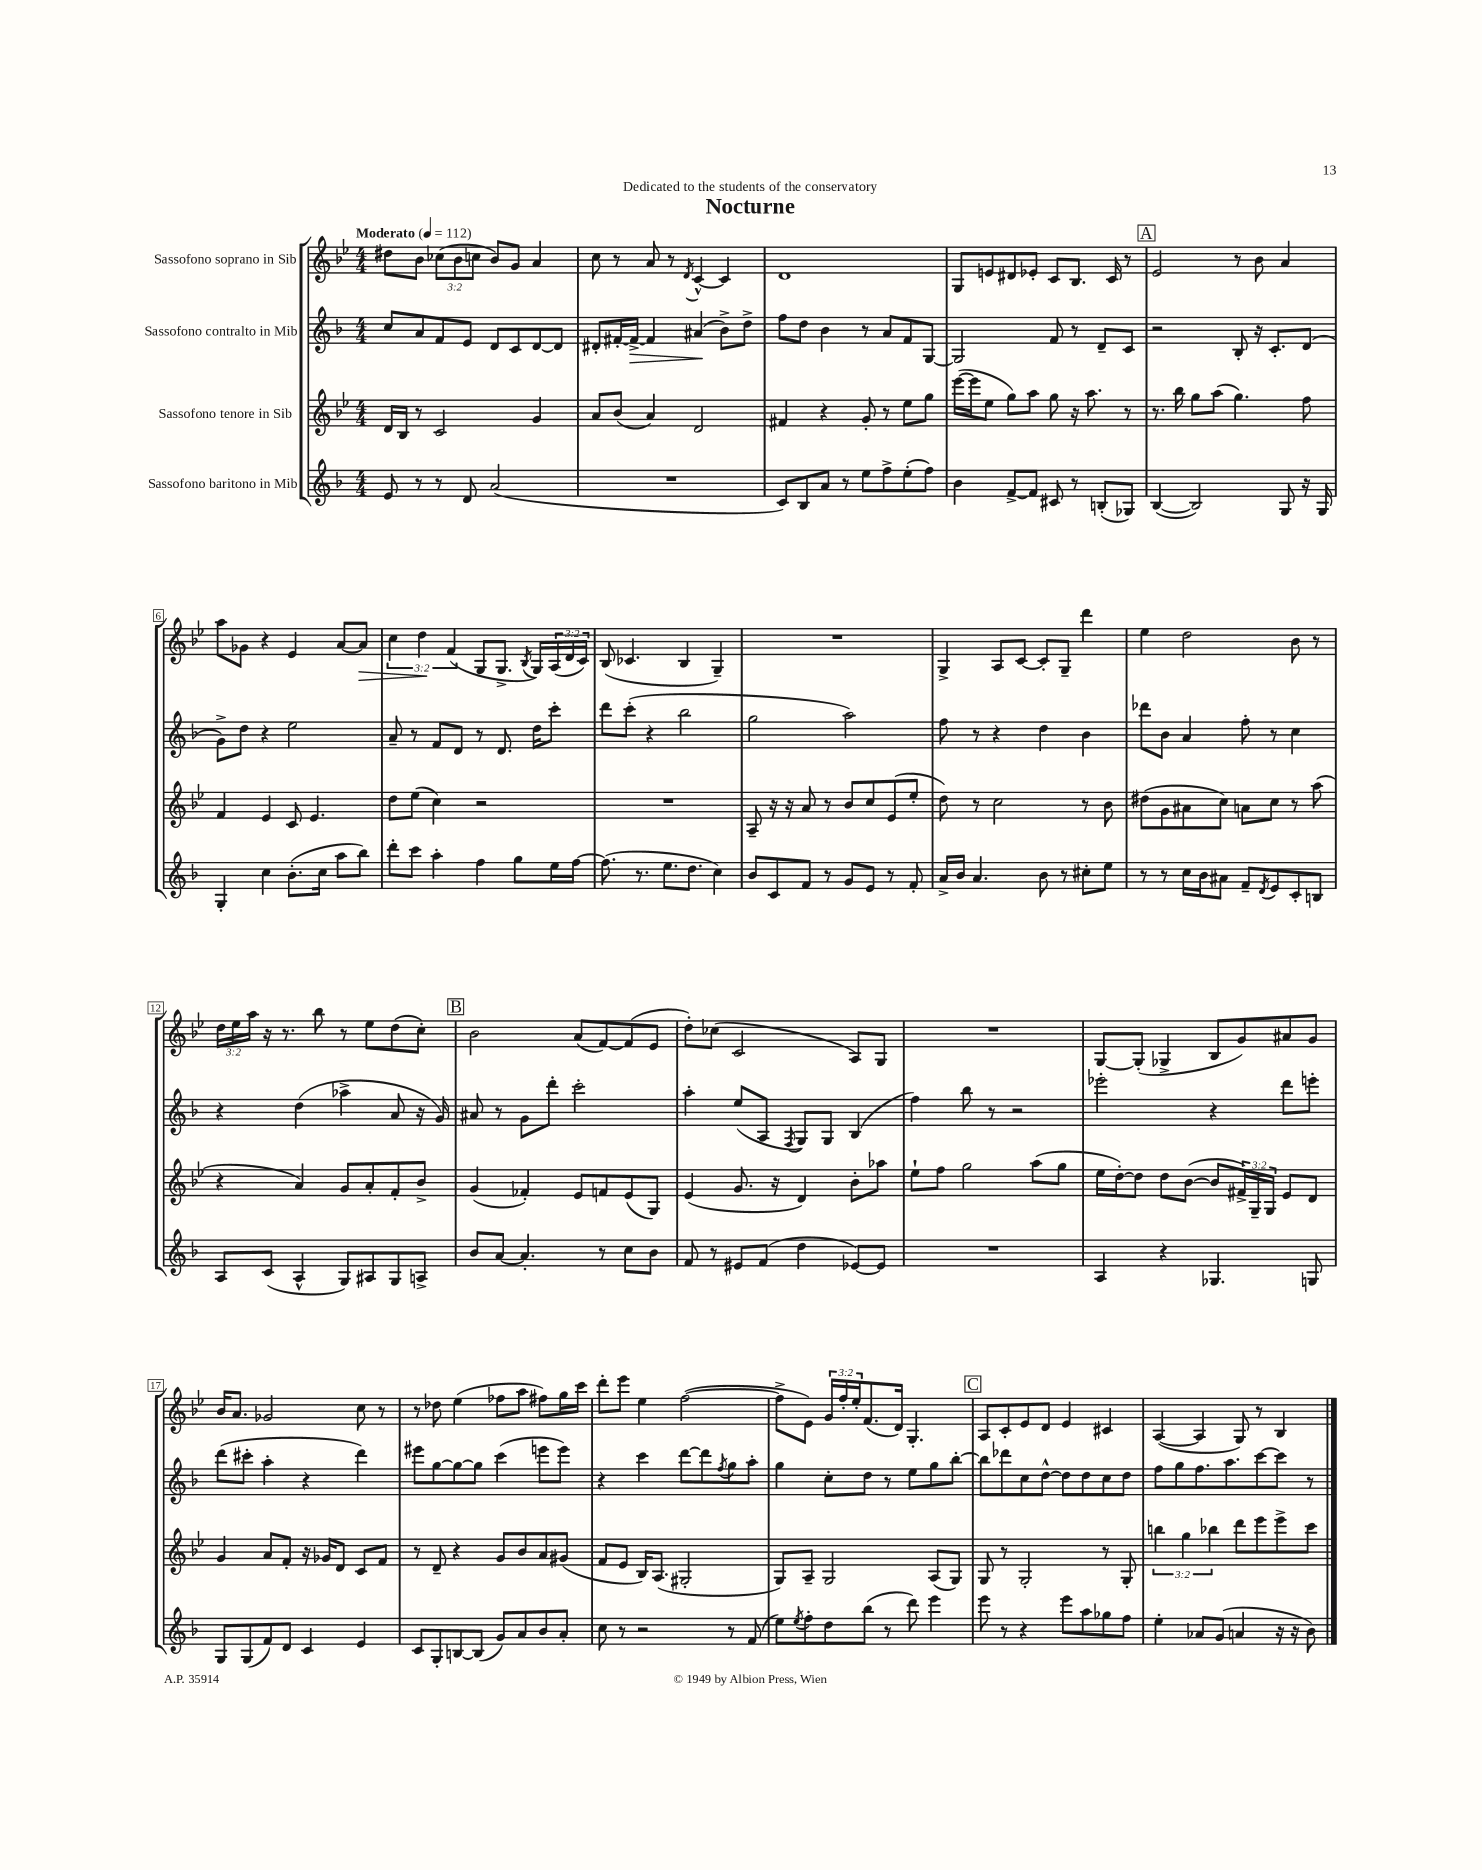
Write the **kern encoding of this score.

**kern	**kern	**kern	**kern
*staff4	*staff3	*staff2	*staff1
*clefG2	*clefG2	*clefG2	*clefG2
*k[b-]	*k[b-e-]	*k[b-]	*k[b-e-]
*M4/4	*M4/4	*M4/4	*M4/4
*MM112	*MM112	*MM112	*MM112
8e	16d	8cc	8dd#
.	16B-	.	.
8r	8r	8a	8b-
8r	2c	8f	(12cc-
.	.	.	12b-
8d	.	8e	.
.	.	.	12cc
(2a	.	8d	8b-)
.	.	8c	8g
.	4g	[8d	4a
.	.	8d]	.
=	=	=	=
1r	8a	8d#'	8cc
.	(8b-	[16f#'	8r
.	.	16f#^_	.
.	4a)	4f#]	8a
.	.	.	8r
.	.	.	8qd
.	2d	(4a#	[4c^^
.	.	8b-^)	4c]
.	.	8dd^	.
=	=	=	=
8c)	4f#	8ff	1d
8B-	.	8dd	.
8a	4r	4b-	.
8r	.	.	.
8ee	8g'	8r	.
8ff^	8r	8a	.
(8ee'	8ee-	8f	.
8ff)	8gg	[8G	.
=	=	=	=
4b-	([16eee-	2G]	8G
.	16eee-]	.	.
.	8ee-	.	8e
[8f^	8gg)	.	8d#
8f]	8aa	.	8e-'
8c#	8gg	8f	8c
8r	16r	8r	8.B-
.	8.aa	.	.
(8B'	.	8d~	.
.	.	.	16c
8G-)	8r	8c	8r
=	=	=	=
([4B-	8.r	2r	2e-
.	16bb-	.	.
2B-])	8gg	.	.
.	(8aa	.	.
.	4.gg)	8B-'	8r
.	.	16r	8b-
.	.	8.c'	.
8G	.	.	4a
16r	8ff	(8d	.
16G	.	.	.
=	=	=	=
4G'	4f	8g^)	8aa
.	.	8dd	8g-
4cc	4e-	4r	4r
(8.b-'	8c	2ee	4e-
.	4.e-	.	.
16cc	.	.	.
8aa	.	.	[8a
8bb-)	.	.	8a]
=	=	=	=
8ddd'	8dd	8a~	6cc
8ccc	(8ee-	8r	.
.	.	.	6dd
4aa'	4cc)	8f	.
.	.	.	(6f
.	.	8d	.
4ff	2r	8r	8G
.	.	8.d	8.G^
8gg	.	.	.
.	.	.	8qB-
.	.	16dd	16G)
16ee	.	8ccc'	(24A
.	.	.	24d
[16ff	.	.	.
.	.	.	24c)
=	=	=	=
(8.ff]	1r	8ddd	(8B-
.	.	(8ccc'	4.c-
8.r	.	.	.
.	.	4r	.
8.ee	.	.	.
.	.	2bb-	4B-
8.dd	.	.	.
4cc)	.	.	4G~)
=	=	=	=
8b-	8A~	2gg	1r
8c	16r	.	.
.	16r	.	.
8f	8a	.	.
8r	8r	.	.
8g	8b-	2aa)	.
8e	8cc	.	.
8r	(8e-	.	.
8f'	8ee-'	.	.
=	=	=	=
16a^	8dd)	8ff	4G^
16b-	.	.	.
4.a	8r	8r	.
.	2cc	4r	8A
.	.	.	[8c
8b-	.	4dd	8c']
8r	.	.	8G~
8cc#'	8r	4b-	4ddd
8ee	8b-	.	.
=	=	=	=
8r	(8dd#	8ddd-	4ee-
8r	8g	8b-	.
16cc	8a#	4a	2dd
16b-	.	.	.
8a#	8cc)	.	.
8f~	8a	8ff'	.
8qd	.	.	.
8e	8cc	8r	.
8c'	8r	4cc	8b-
8B	(8aa	.	8r
=	=	=	=
8A	4r	4r	24dd
.	.	.	24ee-
.	.	.	24aa
(8c	.	.	16r
.	.	.	8.r
4A^^	4a)	(4dd	.
.	.	.	8bb-
8G)	8g	4aa-^	8r
8A#	8a'	.	8ee-
8G	8f'	8a	(8dd
8A^	8b-^	16r	8cc')
.	.	16g)	.
=	=	=	=
8b-	(4g	8a#	2b-
[8a	.	8r	.
4.a']	4f-')	8g	.
.	.	8ddd'	.
.	8e-	2ccc'	(8a
8r	8f	.	[8f)
8cc	(8e-	.	(8f]
8b-	8G)	.	8e-
=	=	=	=
8f	(4e-	4aa'	8dd')
8r	.	.	(8cc-
8e#	8.g	(8ee	2c
(8f	.	8A	.
.	16r	.	.
.	.	8qF	.
4dd	4d)	8G)	.
.	.	8G	.
[8e-)	8b-'	(4B-	8A)
8e-]	8aa-	.	8G
=	=	=	=
1r	8ee-`	4ff)	1r
.	8ff	.	.
.	2gg	8bb-	.
.	.	8r	.
.	.	2r	.
.	(8aa	.	.
.	8gg	.	.
=	=	=	=
4A	16ee-	2eee-'	[8G
.	[16dd')	.	.
.	8dd]	.	(8G']
4r	8dd	.	4G-^
.	([8b-	.	.
4.G-	8b-]	4r	8B-
.	24f#^)	.	8g)
.	24G~	.	.
.	24G	.	.
.	8e-	8ddd	8a#
8G	8d	8eee'	8g
=	=	=	=
8G	4g	(8ddd	16b-
.	.	.	8.a
(8G	.	8ccc#'	.
8f)	8a	4aa'	2g-
8d	8f'	.	.
4c	16r	4r	.
.	16g-	.	.
.	8d	.	.
4e	8c	4ddd)	8cc
.	8f	.	8r
=	=	=	=
8c	8r	8eee#	8r
8G'	8d~	[8gg	8dd-
[8B	4r	8gg_	(4ee-
(8B]	.	8gg]	.
8g)	8g	(4ccc	8ff-
8a	8b-	.	8aa
8b-	8a	8eee	8ff#)
8a'	(8g#	8eee)	16gg
.	.	.	16ccc
=	=	=	=
8cc	8f	4r	8ddd'
8r	8e-	.	8eee-
2r	16B-)	4ccc	4ee-
.	(8.A	.	.
.	2G#'	[8ddd	([2ff
.	.	8ddd]	.
.	.	8qff	.
8r	.	8gg	.
(8f	.	8aa'	.
=	=	=	=
8ee)	8G)	4gg	8ff^]
8qee	.	.	.
8ff'	8A~	.	8e-)
8dd	2G	8cc'	24g
.	.	.	24ff'
.	.	.	24ee-'
(8bb-	.	8dd	(8.f
8r	.	8r	.
.	.	.	16d)
8ddd)	.	8ee	4.G'
4eee	(8A	8gg	.
.	8G)	[8bb-'	.
=	=	=	=
8eee	8G	8bb-]	8A
8r	8r	8ddd-	8c'
4r	2G'	8cc	8e-
.	.	[8dd^^	8d
8eee	.	8dd]	4e-
8aa	.	8dd	.
8gg-	8r	8cc	4c#
8ff	8G'	8dd	.
=	=	=	=
4ee'	6bb	8ff	([4A
.	.	8gg	.
.	6gg	.	.
8a-	.	8.ff	4A]
.	6bb-	.	.
(8g	.	.	.
.	.	8.aa	.
4a	8ddd	.	8G)
.	8eee-	[8ccc	8r
16r	8eee-^	8ccc]	4B-
16r	.	.	.
8b-)	8ccc	8r	.
==	==	==	==
*-	*-	*-	*-
